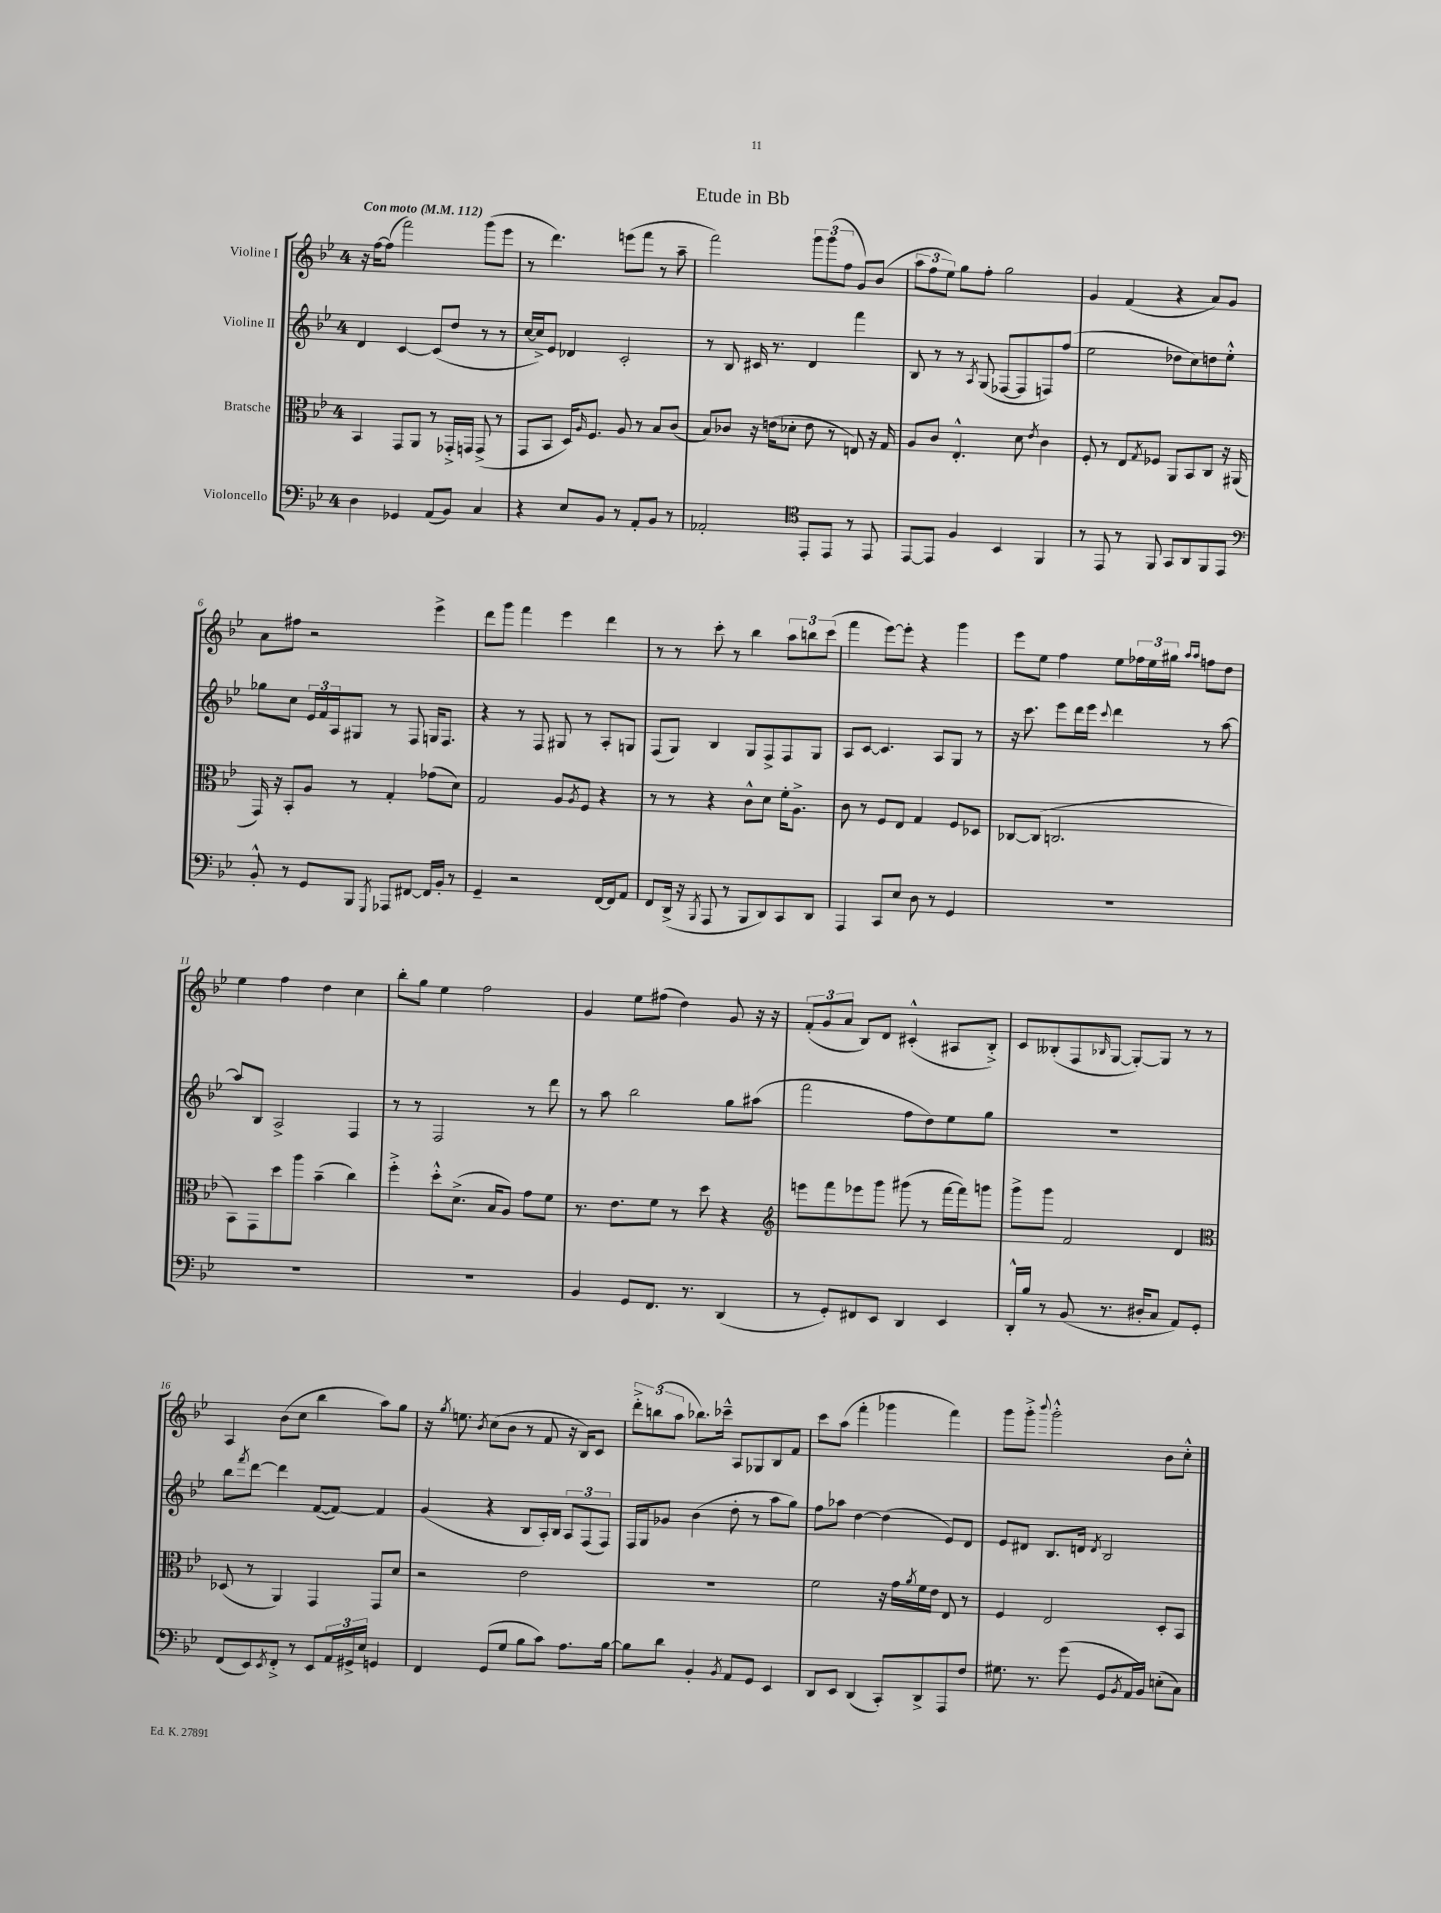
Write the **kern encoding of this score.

**kern	**kern	**kern	**kern
*part4	*part3	*part2	*part1
*staff4	*staff3	*staff2	*staff1
*I"Violoncello	*I"Bratsche	*I"Violine II	*I"Violine I
*clefF4	*clefC3	*clefG2	*clefG2
*k[b-e-]	*k[b-e-]	*k[b-e-]	*k[b-e-]
*M4/4	*M4/4	*M4/4	*M4/4
*MM112	*MM112	*MM112	*MM112
=1	=1	=1	=1
!	!	!	!LO:TX:a:B:t=Con moto
4D\	4BB-/	4d/	16r
.	.	.	[16ff\KL
.	.	.	(8ff\J]
4GG-X/	8GG/L	[4c/	2fff\)
.	8AA/J	.	.
(8AA/L	8r	(8c/L]	.
8BB-/J)	16GG-X'^/LL	8dd/J	.
.	16GGn/JJ	.	.
4C/	(8GG^/	8r	(8ggg\L
.	8r	8r	8eee-\J
=2	=2	=2	=2
4r	8GG/L	[16cc/LL	8r
.	.	16cc^/J])	.
.	8BB-/J	8e-/J	4.ddd\)
8E-/L	16D/KL)	4d-X/	.
.	16qqA/	.	.
.	8.F/J	.	.
8BB-/J	.	.	.
8r	8A/	2c'/	(8eeen\L
8AA'/L	8r	.	8fff\J
8BB-/J	8B-/L	.	8r
8r	(8c/J	.	8aa~\
=3	=3	=3	=3
2AA-X'/	8B-/L)	8r	2fff\)
.	8c-X/J	8B-/	.
.	16r	16c#X/	.
.	(16en\KL	8.r	.
.	8d-X'\J	.	.
*clefC4	*	*	*
8EE-'/L	8e\	4d/	12ggg\L
.	.	.	(12ggg\
8EE-/J	8r	.	.
.	.	.	12ff\J
8r	8En/)	4fff\	8g/L)
8EE-/	16r	.	(8b-/J
.	16G/	.	.
=4	=4	=4	=4
[8EE-/L	8A/L	8B-/	12aa\L
.	.	.	12ff\
8EE-/J]	8c/J	8r	.
.	.	.	12ee-\J)
4F/	4.E-'^^/	8r	8gg\L
.	.	8qA/	.
.	.	(8G/	8ff'\J
4BB-/	.	[8F-X/L	2gg\
.	8d\	8F-/]	.
.	8qe-/	.	.
4FF/	4c\	8Fn/)	.
.	.	(8ff/J	.
=5	=5	=5	=5
8r	8F'/	2ee-\	4g/
8EE-/	8r	.	.
8r	8E-/L	.	(4f/
.	8qG/	.	.
8FF/	8F-X/J	.	.
8GG/L	8AA/L	8dd-X\L	4r
8AA/	8BB-/	8cc\)	.
8FF/	8C/J	8ddn\	8a/L)
8EE-/J	16r	8ee-'^^\J	8g/J
.	(16AA#X/	.	.
!!LO:LB:g=z
=6	=6	=6	=6
*clefF4	*	*	*
8BB-'^^/	16GG/)	8gg-X\L	8a\L
.	16r	.	.
8r	8BB-'/L	8cc\J	8ff#X\J
8GG/L	8A/J	24e-/LL	2r
.	.	24f/	.
.	.	24A/J	.
8BBB-/J	8r	8G#X/J	.
8qGGG/	.	.	.
8AAA-X/L	4G'/	8r	.
[8FF#X/J	.	8F/	.
16FF#/LL]	(8g-X\L	16Gn/KL	4eee-^\
16BB-'/JJ	.	8.F/J	.
8r	8d\J)	.	.
=7	=7	=7	=7
4GG~/	2G/	4r	8ddd\L
.	.	.	8ggg\J
2r	.	8r	4fff\
.	.	8F/	.
.	8A/L	8G#X/	4eee-\
.	8qA/	.	.
.	8F/J	8r	.
[16FF/LL	4r	8A'/L	4ddd\
16FF/J]	.	.	.
8AA/J	.	8Gn/J	.
=8	=8	=8	=8
8FF/L	8r	(8F/L	8r
(16DD^/Jk	8r	8G/J)	8r
16r	.	.	.
8qBBB-/	.	.	.
8AAA/	4r	4B-/	8ccc'\
8r	.	.	8r
8BBB-/L	8c^^\L	8G/L	4bb-\
8DD/)	8d\J	8F^/	.
8CC/	16f'\KL	8F/	12aa\L
.	8.A^\J	.	.
.	.	.	12bbn\
8DD/J	.	8G/J	.
.	.	.	(12ccc\J
=9	=9	=9	=9
4AAA/	8c\	8A/L	4fff\
.	8r	[8c/J	.
8CC/L	8F/L	4.c/]	[8eee-\L)
8E-/J	8E-/J	.	8eee-'\J]
8D\	4G/	.	4r
8r	.	8A/L	.
4GG/	8F/L	8G/J	4ggg\
.	8D-X/J	8r	.
=10	=10	=10	=10
1r	[8C-X/L	16r	8eee-\L
.	.	8.ccc\	.
.	(8C-/J]	.	8ee-\J
.	2.Cn/	8eee-\L	4ff\
.	.	16ddd\L	.
.	.	16eee-\JJ	.
.	.	8qqccc/	.
.	.	4ddd\	8ee-\L
.	.	.	24ff-X\L
.	.	.	24ee-\
.	.	.	24gg#X\JJ
.	.	.	16qqaa/LL
.	.	.	16qqaa/JJ
.	.	8r	8ffn\L
.	.	[8aa\	8dd\J
!!LO:LB:g=z
=11	=11	=11	=11
1r	8BB-\L)	8aa/L]	4ee-\
.	8GG\	8B-/J	.
.	8dd\	2A^/	4ff\
.	8aa\J	.	.
.	(4b-~\	.	4dd\
.	4cc\)	4F/	4cc\
=12	=12	=12	=12
1r	4ff'^\	8r	8bb-'\L
.	.	8r	8gg\J
.	8dd'^^\L	2F/	4ee-\
.	(8.d^\J	.	.
.	.	.	2ff\
.	16B-/KL	.	.
.	8A/J)	.	.
.	8g\L	8r	.
.	8f\J	8ddd\	.
=13	=13	=13	=13
4BB-/	8.r	8r	4g/
.	.	8aa\	.
.	8.e-\L	.	.
8GG/L	.	2bb-\	8ee-\L
8.FF/J	8f\J	.	(8ff#X\J
.	8r	.	4dd\)
8.r	.	.	.
.	8dd\	.	.
(4DD/	4r	8gg\L	8g/
.	.	(8aa#X\J	16r
.	.	.	16r
=14	=14	=14	=14
*	*clefG2	*	*
8r	8eeen\L	2fff\	(12f'/L
.	.	.	12g/
8GG'/L)	8fff\	.	.
.	.	.	12a/J
8FF#X/	8eee-X\	.	8B-/L)
8EE-/J	8ggg\J	.	8d/J
4DD/	(8ggg#X\	8ff\L	(4c#X'^^/
.	8r	8dd\)	.
4EE-/	[16fff\LL	8ee-\	8A#X/L
.	16fff\J])	.	.
.	8gggn\J	8gg\J	8B-'^/J)
=15	=15	=15	=15
16DD'^^/LL	8ggg^\L	1r	8c/L
16B-/JJ	.	.	.
8r	8ggg\J	.	(8B--X'/
(8BB-/	2f/	.	8F/
.	.	.	16qqB-X/
8.r	.	.	[8G/J
.	.	.	8G'/L_)
16D#X'/KL	.	.	.
8C/J	.	.	8G/J]
8AA/L)	4d/	.	8r
8GG'/J	.	.	8r
!!LO:LB:g=z
=16	=16	=16	=16
*	*clefC3	*	*
(8FF/L	(8D-X/	8bb-\L	4A/
.	.	8qfff/	.
8EE-/)	8r	[8ddd\J	.
8qEE-/	.	.	.
8FF'^/J	4AA/)	4ddd\]	(8b-\L
8r	.	.	8cc\J
8EE-/L	4GG/	([8f/L	4bb-\
24AA/L	.	8f/J_)	.
24GG#X^/	.	.	.
24E-/JJ	.	.	.
4GGn/	8GG/L	4f/]	8aa\L)
.	8d/J	.	8gg\J
=17	=17	=17	=17
4FF/	2r	(4g/	16r
.	.	.	8qgg/
.	.	.	8.een\
.	.	.	8qb-/
(8GG/L	.	4r	(8cc\L
8G/J	.	.	8b-\J
8B-\L	2e-\	8B-/L	8r
8c\J)	.	16A'/L)	8f/
.	.	16B-/JJ	.
8.A\L	.	12A/L	16r
.	.	.	16B-/KL)
.	.	(12F/	.
.	.	.	8c/J
.	.	12F/J)	.
[16B-\Jk	.	.	.
=18	=18	=18	=18
8B-\L]	1r	16F/LL	12ddd'^\L
.	.	16G/J	.
.	.	.	(12bbn\
8d\J	.	8g-X/J	.
.	.	.	12aa\J
4BB-'/	.	(4b-\	8.bb-X\L)
.	.	.	16ccc-X~^^\Jk
8qBB-/	.	.	.
8AA/L	.	8dd'\	8A/L
8GG/J	.	8r	8G-X/
4EE-/	.	8aa\L	8B-/
.	.	8gg\J)	8f/J
=19	=19	=19	=19
8DD/L	2f\	8ff\L	8ccc\L
8EE-/J	.	8aa-X\J	(8aa\J
(4DD/	.	[4dd\	4fff'\
8CC'/L)	16r	(4dd\]	4ggg-X\
.	16g\LL	.	.
.	8qa/	.	.
8DD^/	16f\	.	.
.	16e-\JJ	.	.
8AAA/	8E-/	8e-/L)	4fff\)
8F/J	8r	8d/J	.
=20	=20	=20	=20
8.G#X\	4F/	8e-/L	8ggg\L
.	.	8d#X/J	8ggg'^\J
8.r	.	.	.
.	.	.	8qqbbb-/
.	2E-/	8.B-/L	2ggg'^^\
(8g\	.	.	.
.	.	16dn/Jk	.
.	.	8qd/	.
8GG/L	.	2B-/	.
8qBB-/	.	.	.
16AA/L	.	.	.
16BB-/JJ)	.	.	.
(8En'\L	8D'/L	.	8b-\L
8C\J)	8BB-/J	.	8cc'^^\J
==	==	==	==
*-	*-	*-	*-
